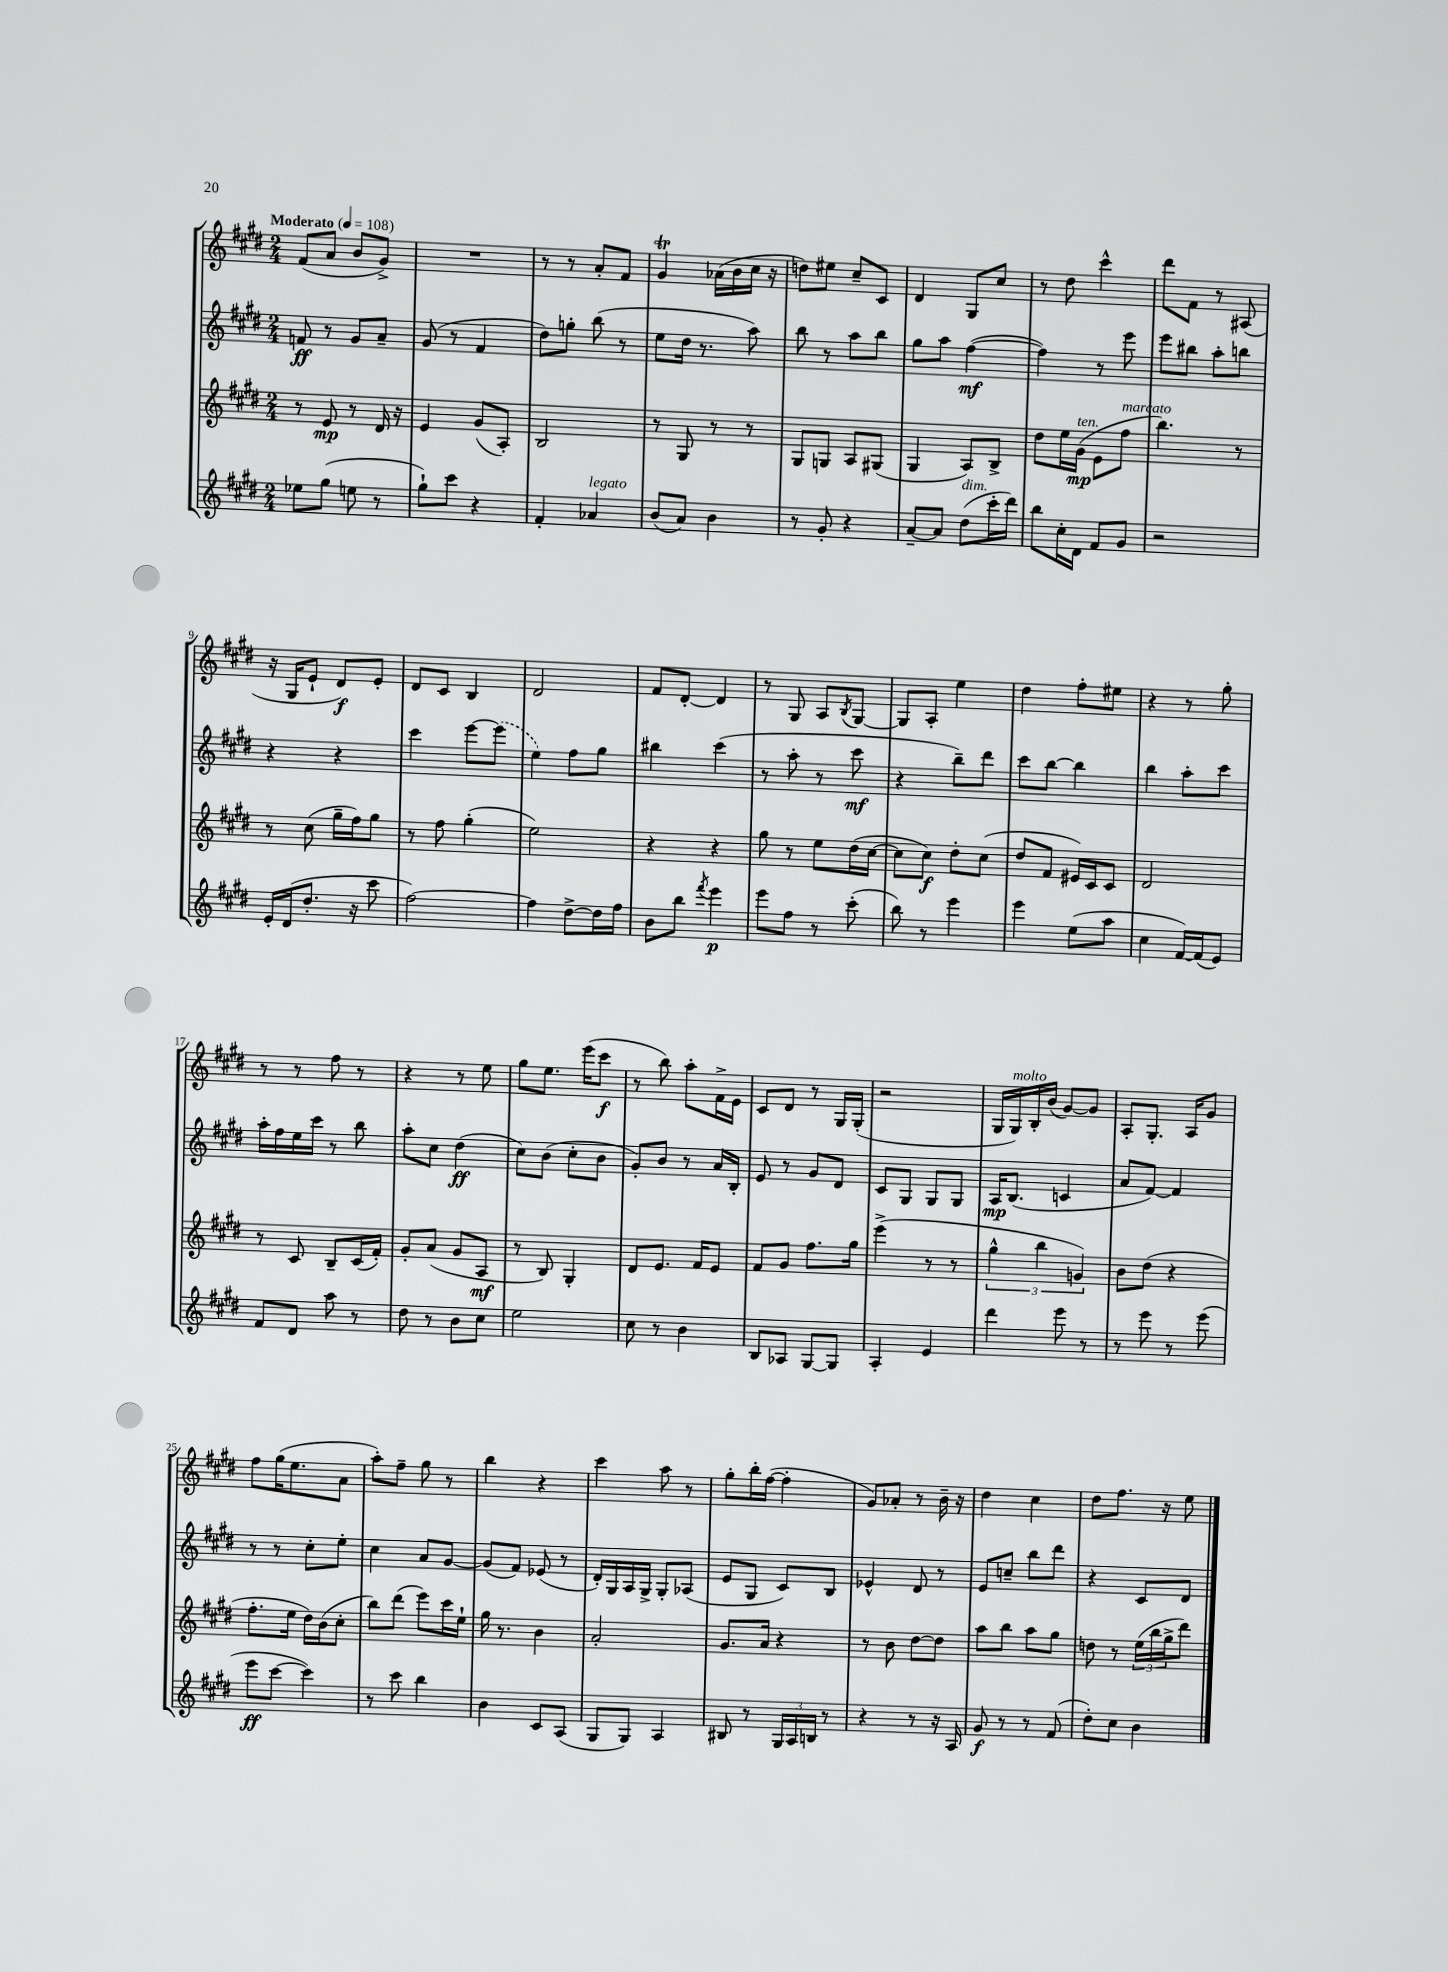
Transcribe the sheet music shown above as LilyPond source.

<<
\new StaffGroup <<
\new Staff = "s0" {
    \clef treble \key e \major \numericTimeSignature \time 2/4 \tempo "Moderato" 4 = 108
    fis'8( a'8 b'8 gis'8->) |
    R2 |
    r8 r8 a'8-. fis'8 |
    gis'4\trill aes'16( b'16 cis''16 r16 |
    d''8) eis''8 cis''8-- cis'8 |
    dis'4 gis8 cis''8 |
    r8 dis''8 cis'''4-^ |
    dis'''8 fis'8 r8 ais8( |
    r16 gis16 e'8-! dis'8\f) e'8-. |
    dis'8 cis'8 b4 |
    dis'2 |
    fis'8 dis'8~-. dis'4 |
    r8 gis8 a8 \acciaccatura { b8 } gis8~ |
    gis8 a8-. e''4 |
    dis''4 fis''8-. eis''8 |
    r4 r8 gis''8-. |
    r8 r8 fis''8 r8 |
    r4 r8 e''8 |
    gis''8 e''8. e'''16( cis'''8\f |
    r8 b''8) a''8-. fis'16-> e'16 |
    cis'8 dis'8 r8 gis16 gis16-.( |
    r2 |
    gis16 gis16^\markup { \italic "molto" }) b16-. b'16( gis'8~) gis'8 |
    a8-. gis8.-. a16 gis'8 |
    fis''8 gis''16( e''8. a'8 |
    a''8-.) fis''8-- gis''8 r8 |
    b''4 r4 |
    cis'''4 a''8 r8 |
    gis''8-. b''16-. fis''16~( fis''4-. |
    gis'8) aes'8-. r8 b'16-- r16 |
    dis''4 cis''4 |
    dis''8 fis''8. r16 e''8 \bar "|." |
}
\new Staff = "s1" {
    \clef treble \key e \major \numericTimeSignature \time 2/4
    f'8\ff r8 gis'8 a'8-- |
    gis'8( r8 fis'4 |
    dis''8) g''8-. b''8( r8 |
    e''8 dis''16 r8. a''8) |
    b''8 r8 a''8 b''8 |
    gis''8 a''8 fis''4~\mf( |
    fis''4) r8 e'''8 |
    e'''8 bis''8 a''8-. b''8 |
    r4 r4 |
    cis'''4 e'''8~ \once \slurDashed e'''8( |
    e''4) fis''8 gis''8 |
    bis''4 cis'''4( |
    r8 a''8-. r8 cis'''8\mf |
    r4 b''8--) dis'''8 |
    cis'''8 b''8~ b''4 |
    b''4 a''8-. cis'''8 |
    a''16-. fis''16 e''16 cis'''16 r8 b''8 |
    a''8-. cis''8 dis''4\ff( |
    cis''8) b'8( cis''8-. b'8 |
    gis'8-.) b'8 r8 a'16 b16-. |
    e'8 r8 gis'8 dis'8 |
    cis'8 gis8 gis8 gis8 |
    a16\mp b8.( c'4 |
    a'8 fis'8~) fis'4 |
    r8 r8 cis''8-. e''8-. |
    cis''4 a'8 gis'8~ |
    gis'8( fis'8) ees'8( r8 |
    dis'16-.) gis16 a16 gis16-> gis8-. aes8( |
    e'8 gis8 cis'8) b8 |
    ees'4-^ dis'8 r8 |
    e'8 c''8-- b''8 dis'''8 |
    r4 cis'8 dis'8 \bar "|." |
}
\new Staff = "s2" {
    \clef treble \key e \major \numericTimeSignature \time 2/4
    r8 e'8\mp r8 dis'16 r16 |
    e'4 gis'8( a8-.) |
    b2 |
    r8 gis8 r8 r8 |
    gis8 g8 a8 gis8( |
    gis4 a8) b8-> |
    dis''8 e''16 gis'16\mp^\markup { \italic "ten." }( e'8 fis''8^\markup { \italic "marcato" } |
    b''4.) r8 |
    r8 cis''8( gis''16-- fis''16) gis''8 |
    r8 fis''8 gis''4-.( |
    e''2) |
    r4 r4 |
    gis''8 r8 e''8 dis''16( cis''16~ |
    cis''8 cis''8\f) dis''8-. cis''8( |
    dis''8 fis'8 eis'16) cis'16 cis'8 |
    dis'2 |
    r8 cis'8 b8-- cis'16( fis'16-.) |
    gis'8-. a'8( gis'8 a8\mf |
    r8 b8) gis4-. |
    dis'8 e'8. fis'16 e'8 |
    fis'8 gis'8 fis''8. gis''16 |
    e'''4->( r8 r8 |
    \tuplet 3/2 { gis''4-^ b''4 g'4) } |
    b'8 dis''8( r4 |
    fis''8.-. e''16 dis''16) b'16( cis''8-. |
    b''8) dis'''8( e'''8) cis'''16 e''16-! |
    gis''16 r8. b'4 |
    a'2-. |
    gis'8. a'16 r4 |
    r8 b'8 dis''8~ dis''8 |
    a''8 b''8 a''8 gis''8 |
    d''8 r8 \tuplet 3/2 { e''16( b''16 gis''16-> } dis'''8) \bar "|." |
}
\new Staff = "s3" {
    \clef treble \key e \major \numericTimeSignature \time 2/4
    ees''8 gis''8( e''8 r8 |
    gis''8-!) cis'''8 r4 |
    fis'4-. aes'4^\markup { \italic "legato" } |
    b'8( a'8) b'4 |
    r8 gis'8-. r4 |
    a'8~-- a'8 dis''8^\markup { \italic "dim." }( cis'''16-. dis'''16) |
    b''8 cis''16-. dis'16 fis'8 gis'8 |
    r2 |
    e'16-. dis'16( dis''8.-. r16 cis'''8 |
    fis''2~) |
    fis''4 dis''8~-> dis''16 fis''16 |
    b'8 b''8 \acciaccatura { fis'''8 } e'''4\p |
    e'''8 fis''8 r8 cis'''8-.( |
    b''8) r8 e'''4 |
    e'''4 e''8( a''8 |
    cis''4 fis'16~) fis'16( e'8) |
    fis'8 dis'8 a''8 r8 |
    dis''8 r8 b'8 cis''8 |
    e''2 |
    cis''8 r8 b'4 |
    b8 aes8 gis8~ gis8 |
    a4-. e'4 |
    dis'''4 e'''8 r8 |
    r8 e'''8 r8 e'''8( |
    e'''8\ff cis'''8~ cis'''4) |
    r8 cis'''8 b''4 |
    b'4 cis'8 a8( |
    gis8 gis8) a4 |
    bis8 r8 \tuplet 3/2 { gis16 a16 b16 } r8 |
    r4 r8 r16 a16 |
    gis'8\f r8 r8 fis'8( |
    dis''8-.) cis''8 b'4 \bar "|." |
}
>>
>>
